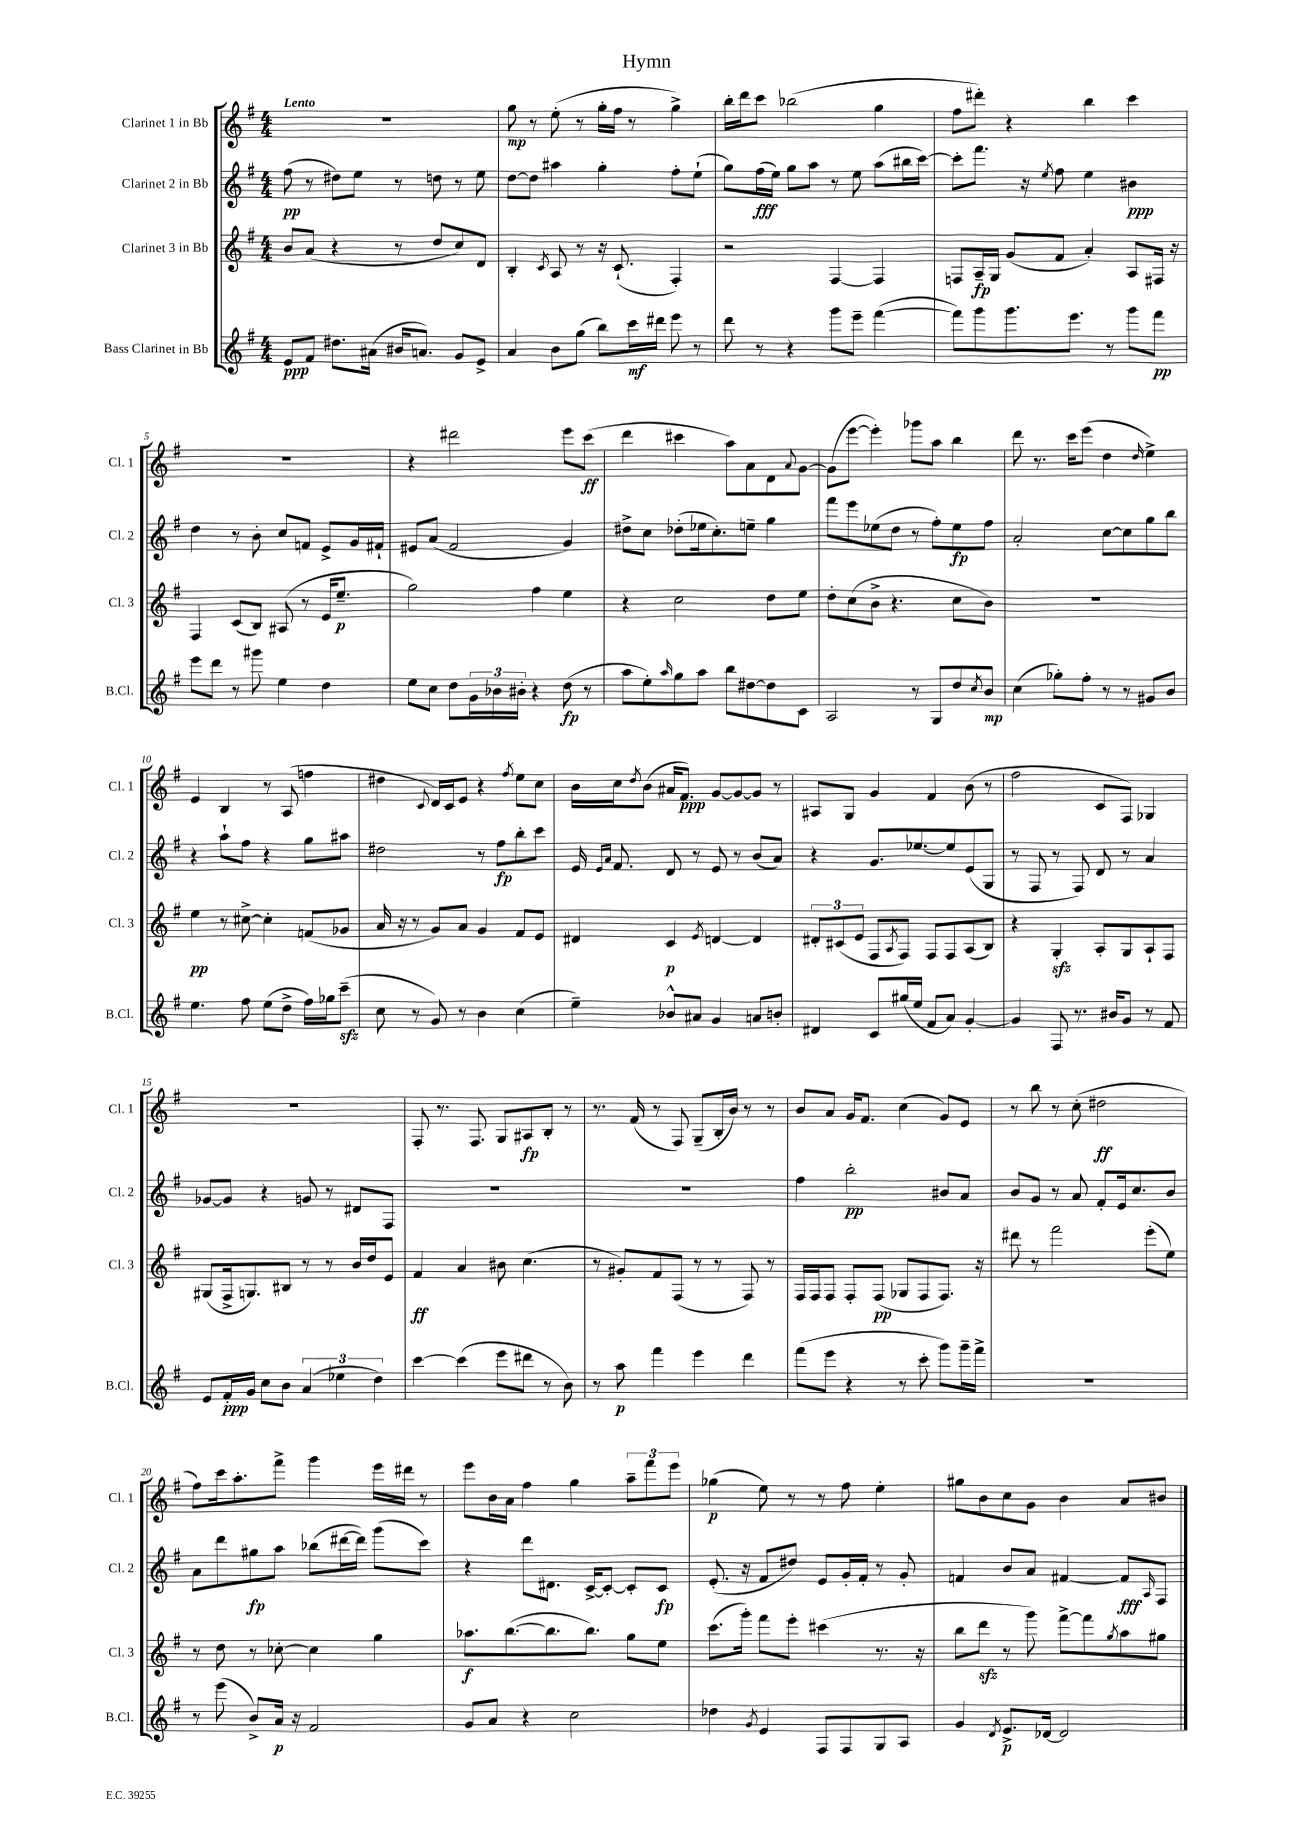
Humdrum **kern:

**kern	**dynam	**kern	**dynam	**kern	**dynam	**kern	**dynam
*part4	*part4	*part3	*part3	*part2	*part2	*part1	*part1
*staff4	*staff4	*staff3	*staff3	*staff2	*staff2	*staff1	*staff1
*I"Bass Clarinet in Bb	*	*I"Clarinet 3 in Bb	*	*I"Clarinet 2 in Bb	*	*I"Clarinet 1 in Bb	*
*I'B.Cl.	*	*I'Cl. 3	*	*I'Cl. 2	*	*I'Cl. 1	*
*clefG2	*	*clefG2	*	*clefG2	*	*clefG2	*
*k[f#]	*	*k[f#]	*	*k[f#]	*	*k[f#]	*
*M4/4	*	*M4/4	*	*M4/4	*	*M4/4	*
=1	=1	=1	=1	=1	=1	=1	=1
!	!	!	!	!	!	!LO:TX:a:B:t=Lento	!
8e/L	ppp	8b/L	.	(8ff#\	pp	1r	.
8f#/J	.	(8a/J	.	8r	.	.	.
8.dd#X\L	.	4r	.	8dd#X\L)	.	.	.
.	.	.	.	8ee\J	.	.	.
(16a#X\Jk	.	.	.	.	.	.	.
16b#X/KL	.	8r	.	8r	.	.	.
8.an/J)	.	.	.	.	.	.	.
.	.	8dd/L	.	8ddn\	.	.	.
8g/L	.	8cc/)	.	8r	.	.	.
8e^/J	.	8d/J	.	8ee\	.	.	.
=2	=2	=2	=2	=2	=2	=2	=2
4a/	.	4B'/	.	[8dd\L	.	8gg\	mp
.	.	.	.	8dd\J]	.	8r	.
.	.	8qc/	.	.	.	.	.
8b\L	.	8A/	.	4aa#X\	.	(8ee'\	.
(8gg\J	.	8r	.	.	.	8r	.
8bb\L)	.	16r	.	4gg'\	.	16gg'\LL	.
.	.	(8.c`/	.	.	.	16ff#\JJ	.
16ccc\L	mf	.	.	.	.	8r	.
16ddd#X\JJ	.	.	.	.	.	.	.
8eee\	.	4F#'/)	.	8ff#'\L	.	4gg^\)	.
8r	.	.	.	(8ee`\J	.	.	.
=3	=3	=3	=3	=3	=3	=3	=3
8ddd\	.	2r	.	8gg\L)	.	16bb'\LL	.
.	.	.	.	.	.	16ddd\J	.
8r	.	.	.	(16ff#\L	fff	8ccc\J	.
.	.	.	.	16ee\JJ)	.	.	.
4r	.	.	.	8gg\L	.	(2bb-X\	.
.	.	.	.	8aa\J	.	.	.
8ggg\L	.	[4F#/	.	8r	.	.	.
8eee~\J	.	.	.	8ee\	.	.	.
([4fff#\	.	4F#/]	.	(8aa\L	.	4gg\	.
.	.	.	.	16bb#X\L	.	.	.
.	.	.	.	[16ccc\JJ)	.	.	.
=4	=4	=4	=4	=4	=4	=4	=4
8fff#\L])	.	8Fn/L	.	8ccc'\L]	.	8ff#\L	.
8ggg\	.	16A~/L	fp	8.fff#\J	.	8ddd#X'\J)	.
.	.	16G/JJ	.	.	.	.	.
8.ggg\	.	(8g/L	.	.	.	4r	.
.	.	.	.	16r	.	.	.
.	.	.	.	8qee/	.	.	.
.	.	8f#/J	.	8ff#\	.	.	.
8.eee\J	.	.	.	.	.	.	.
.	.	4a'/)	.	4ee\	.	4bb\	.
8r	.	.	.	.	.	.	.
8ggg\L	.	8A/L	.	4b#X\	ppp	4ccc\	.
8fff#\J	pp	16F#X/Jk	.	.	.	.	.
.	.	16r	.	.	.	.	.
!!LO:LB:g=z
=5	=5	=5	=5	=5	=5	=5	=5
8eee\L	.	4F#/	.	4dd\	.	1r	.
8ddd\J	.	.	.	.	.	.	.
8r	.	(8c/L	.	8r	.	.	.
8ggg#X\	.	8B/J)	.	8b'\	.	.	.
4ee\	.	(8A#X/	.	8cc/L	.	.	.
.	.	8r	.	8fn/J	.	.	.
4dd\	.	16e/KL	.	8e^/L	.	.	.
.	.	8.ee~/J	p	.	.	.	.
.	.	.	.	16g/L	.	.	.
.	.	.	.	16f#X`/JJ	.	.	.
=6	=6	=6	=6	=6	=6	=6	=6
8ee\L	.	2gg\)	.	8e#X/L	.	4r	.
8cc\J	.	.	.	(8a/J	.	.	.
8dd\L	.	.	.	2f#/	.	2ddd#X\	.
24g\L	.	.	.	.	.	.	.
24b-X\	.	.	.	.	.	.	.
24b#X'\JJ	.	.	.	.	.	.	.
4r	.	4ff#\	.	.	.	.	.
(8dd\	fp	4ee\	.	4g/)	.	8eee\L	.
8r	.	.	.	.	.	(8ccc\J	ff
=7	=7	=7	=7	=7	=7	=7	=7
8aa\L	.	4r	.	8dd#X^\L	.	4ddd\	.
8ee'\)	.	.	.	8cc\J	.	.	.
16qqaa/	.	.	.	.	.	.	.
8gg\	.	2cc\	.	(8dd-X'\L	.	4ccc#X\	.
8aa\J	.	.	.	16ee-X\k	.	.	.
.	.	.	.	8.cc'\)	.	.	.
8bb\L	.	.	.	.	.	8aa\L)	.
[8dd#X\	.	.	.	8een~\J	.	8a\	.
8dd#\]	.	8dd\L	.	4gg\	.	8d\	.
.	.	.	.	.	.	8qqa/	.
8c\J	.	8ee\J	.	.	.	[8g\J	.
=8	=8	=8	=8	=8	=8	=8	=8
2A/	.	8dd'\L	.	8fff#\L	.	(8g\L]	.
.	.	(8cc\	.	8eee\	.	[8eee\J	.
.	.	8b^\J	.	(8ee-X\	.	4eee'\])	.
.	.	4.r	.	8dd\J	.	.	.
8r	.	.	.	8r	.	8ggg-X\L	.
8G/L	.	.	.	8ff#'\L)	.	8aa\J	.
8dd/	.	8cc\L	.	8ee-\	fp	4bb\	.
8qcc/	.	.	.	.	.	.	.
8b/J	mp	8b\J)	.	8ff#\J	.	.	.
=9	=9	=9	=9	=9	=9	=9	=9
(4cc\	.	1r	.	2a'/	.	8ddd\	.
.	.	.	.	.	.	8.r	.
8gg-X'\L)	.	.	.	.	.	.	.
.	.	.	.	.	.	16ccc\KL	.
8ff#'\J	.	.	.	.	.	(8eee\J	.
8r	.	.	.	[8cc\L	.	4dd\	.
8r	.	.	.	8cc\]	.	.	.
.	.	.	.	.	.	16qqdd/	.
8g#X/L	.	.	.	8gg\	.	4ee^\)	.
8b/J	.	.	.	8bb\J	.	.	.
!!LO:LB:g=z
=10	=10	=10	=10	=10	=10	=10	=10
4.ee\	.	4ee\	pp	4r	.	4e/	.
.	.	8r	.	8aa`\L	.	4B/	.
8ff#\	.	[8cc#X^\	.	8ff#\J	.	.	.
(8ee\L	.	4cc#'\]	.	4r	.	8r	.
8dd^\J	.	.	.	.	.	(8A/	.
16ff#\LL)	.	(8fn/L	.	8gg\L	.	4ffn\	.
16gg-X\J	.	.	.	.	.	.	.
(8ccczz~\J	.	8g-X/J	.	8aa#X\J	.	.	.
=11	=11	=11	=11	=11	=11	=11	=11
8cc\	.	16a/	.	2dd#X\	.	4dd#X\	.
.	.	16r	.	.	.	.	.
8r	.	8r	.	.	.	.	.
.	.	.	.	.	.	8qqc/	.
8g/)	.	8g/L)	.	.	.	16d/LL)	.
.	.	.	.	.	.	16c/J	.
8r	.	8a/J	.	.	.	8e/J	.
4b\	.	4g/	.	8r	.	4r	.
.	.	.	.	8ff#\L	fp	.	.
.	.	.	.	.	.	8qff#/	.
(4cc\	.	8f#/L	.	8bb'\	.	8ee\L	.
.	.	8e/J	.	8ccc\J	.	8cc\J	.
=12	=12	=12	=12	=12	=12	=12	=12
4ee~\)	.	4d#X/	.	16e/	.	16b\LL	.
.	.	.	.	16qqe/LL	.	.	.
.	.	.	.	16qqa/JJ	.	.	.
.	.	.	.	8.f#/	.	16cc\J	.
.	.	.	.	.	.	8qdd/	.
.	.	.	.	.	.	(8b\J	.
8b-X^^/L	.	4c/	p	8d/	.	16a#X/KL	.
.	.	.	.	.	.	8.f#/J)	ppp
8a#X/J	.	.	.	8r	.	.	.
.	.	8qe/	.	.	.	.	.
4g/	.	[4dn/	.	8e/	.	[8g/L	.
.	.	.	.	8r	.	8g/_	.
8an/L	.	4d/]	.	(8b/L	.	8g/J]	.
8bn'/J	.	.	.	8a/J)	.	8r	.
=13	=13	=13	=13	=13	=13	=13	=13
4d#X/	.	12d#X'/L	.	4r	.	8A#X/L	.
.	.	(12c#X/	.	.	.	.	.
.	.	.	.	.	.	8G/J	.
.	.	12e/J	.	.	.	.	.
8c/L	.	8F#/L	.	8.g/L	.	4g/	.
.	.	8qA/	.	.	.	.	.
(16gg#X/L	.	8F#/J)	.	.	.	.	.
16ee/JJ	.	.	.	[8.ee-X/	.	.	.
8f#/L	.	8F#/L	.	.	.	4f#/	.
8a/J)	.	8F#/	.	8ee-/]	.	.	.
[4g'/	.	(8A/	.	(8e/	.	(8b\	.
.	.	8B/J)	.	8G/J	.	8r	.
=14	=14	=14	=14	=14	=14	=14	=14
4g/]	.	4r	.	8r	.	2ff#\	.
.	.	.	.	8F#/	.	.	.
8F#/	.	4Gzz'/	.	8r	.	.	.
8.r	.	.	.	8F#/)	.	.	.
.	.	8A'/L	.	8d/	.	8c/L	.
16b#X/KL	.	.	.	.	.	.	.
8g/J	.	8G/	.	8r	.	8F#/J)	.
8r	.	8A`/	.	4a/	.	4G-X/	.
8f#/	.	8F#/J	.	.	.	.	.
!!LO:LB:g=z
=15	=15	=15	=15	=15	=15	=15	=15
8e/L	.	(8G#X/L	.	[8g-X/L	.	1r	.
16f#'/L	ppp	16F#^/k	.	8g-/J]	.	.	.
16g/JJ	.	8.Gn/)	.	.	.	.	.
8cc\L	.	.	.	4r	.	.	.
8b\J	.	8B#X/J	.	.	.	.	.
(6a/	.	8r	.	8gn/	.	.	.
.	.	8r	.	8r	.	.	.
6ee-X\	.	.	.	.	.	.	.
.	.	16b/LL	.	8d#X/L	.	.	.
.	.	16dd/J	.	.	.	.	.
6dd\)	.	.	.	.	.	.	.
.	.	8e/J	.	8F#/J	.	.	.
=16	=16	=16	=16	=16	=16	=16	=16
[4ccc\	.	4f#/	ff	1r	.	8F#'/	.
.	.	.	.	.	.	8.r	.
(4ccc\]	.	4a/	.	.	.	.	.
.	.	.	.	.	.	8.F#/	.
8eee\L	.	8b#X\	.	.	.	8G/L	.
8ddd#X\J	.	(4.cc\	.	.	.	8A#X/	fp
8r	.	.	.	.	.	8B'/J	.
8b\)	.	.	.	.	.	8r	.
=17	=17	=17	=17	=17	=17	=17	=17
8r	.	8r	.	1r	.	8.r	.
8aa\	p	8g#X'/L)	.	.	.	.	.
.	.	.	.	.	.	(16f#/	.
4fff#\	.	8f#/	.	.	.	8r	.
.	.	(8F#/J	.	.	.	8F#/)	.
4eee\	.	8r	.	.	.	(8G~/L	.
.	.	8r	.	.	.	16B'/L	.
.	.	.	.	.	.	16b/JJ)	.
4ddd\	.	8F#/)	.	.	.	8r	.
.	.	8r	.	.	.	8r	.
=18	=18	=18	=18	=18	=18	=18	=18
(8fff#\L	.	16F#/LL	.	4ff#\	.	8b/L	.
.	.	16F#/J	.	.	.	.	.
8eee\J	.	8F#/J	.	.	.	8a/J	.
4r	.	8F#'/L	.	2bb'\	pp	16g/KL	.
.	.	.	.	.	.	8.f#/J	.
.	.	(8F#/J	pp	.	.	.	.
8r	.	8G-X/L	.	.	.	(4cc\	.
8ccc'\	.	8F#/	.	.	.	.	.
8ggg\L)	.	8.F#/J)	.	8b#X/L	.	8g/L)	.
16ggg~\L	.	.	.	8a/J	.	8e/J	.
16fff#^\JJ	.	16r	.	.	.	.	.
=19	=19	=19	=19	=19	=19	=19	=19
1r	.	8ddd#X\	.	8b/L	.	8r	.
.	.	8r	.	8g/J	.	8bb\	.
.	.	2fff#\	.	8r	.	8r	.
.	.	.	.	8a/	.	(8cc'\	.
.	.	.	.	8f#'/L	.	2dd#X\	ff
.	.	.	.	16e/k	.	.	.
.	.	.	.	8.cc/	.	.	.
.	.	(8eee'\L	.	.	.	.	.
.	.	8ee\J)	.	8b/J	.	.	.
!!LO:LB:g=z
=20	=20	=20	=20	=20	=20	=20	=20
8r	.	8r	.	8a\L	.	8ff#\L)	.
(8eee\	.	8dd\	.	8ddd\	.	16ccc\k	.
.	.	.	.	.	.	8.aa'\	.
8b^/L)	.	8r	.	8gg#X\	fp	.	.
16a/Jk	p	[8cc-X'\	.	8aa\J	.	8fff#^\J	.
16r	.	.	.	.	.	.	.
2f#/	.	4cc-\]	.	(8bb-X\L	.	4ggg\	.
.	.	.	.	[16ddd#X\L	.	.	.
.	.	.	.	16ddd#\JJ])	.	.	.
.	.	4gg\	.	(8ggg\L	.	16eee\LL	.
.	.	.	.	.	.	16ddd#X\JJ	.
.	.	.	.	8ccc\J)	.	8r	.
=21	=21	=21	=21	=21	=21	=21	=21
8g/L	.	8.aa-X\L	f	4r	.	8eee\L	.
8a/J	.	.	.	.	.	16b\L	.
.	.	([8.bb\	.	.	.	16a\JJ	.
4r	.	.	.	8ddd\L	.	4ff#\	.
.	.	8.bb\]	.	8.d#X\J	.	.	.
2cc\	.	.	.	.	.	4gg\	.
.	.	8.bb\J)	.	[16c^/KL	.	.	.
.	.	.	.	8c'/J_	.	.	.
.	.	8gg\L	.	8c'/L]	.	12aa~\L	.
.	.	.	.	.	.	12fff#\	.
.	.	8ee\J	.	8c/J	fp	.	.
.	.	.	.	.	.	12eee\J	.
=22	=22	=22	=22	=22	=22	=22	=22
4dd-X\	.	(8.ccc\L	.	(8.e'/	.	(4gg-X\	p
.	.	16ggg'\Jk)	.	16r	.	.	.
8qg/	.	.	.	.	.	.	.
4e/	.	8fff#\L	.	8f#/L	.	8ee\)	.
.	.	8eee'\J	.	8dd#X/J)	.	8r	.
8F#/L	.	(4ccc#X\	.	8e/L	.	8r	.
8F#/	.	.	.	16g'/L	.	8ff#\	.
.	.	.	.	16f#'/JJ	.	.	.
8G/	.	8.r	.	8r	.	4ee'\	.
8A/J	.	.	.	8g'/	.	.	.
.	.	16r	.	.	.	.	.
=23	=23	=23	=23	=23	=23	=23	=23
4g/	.	8bb\L	.	4fn/	.	8gg#X\L	.
.	.	8dddzz\J	.	.	.	8b\	.
8qd/	.	.	.	.	.	.	.
8.e^/L	p	8r	.	8b/L	.	8cc\	.
.	.	8ggg\)	.	8a/J	.	8g\J	.
[16d-X/Jk	.	.	.	.	.	.	.
2d-/]	.	[8fff#^\L	.	[4f#X/	.	4b\	.
.	.	8fff#\]	.	.	.	.	.
.	.	8qgg/	.	.	.	.	.
.	.	8aa\	.	8f#/L]	fff	8a/L	.
.	.	.	.	16qqA/	.	.	.
.	.	8gg#X\J	.	8F#/J	.	8b#X/J	.
==	==	==	==	==	==	==	==
*-	*-	*-	*-	*-	*-	*-	*-
